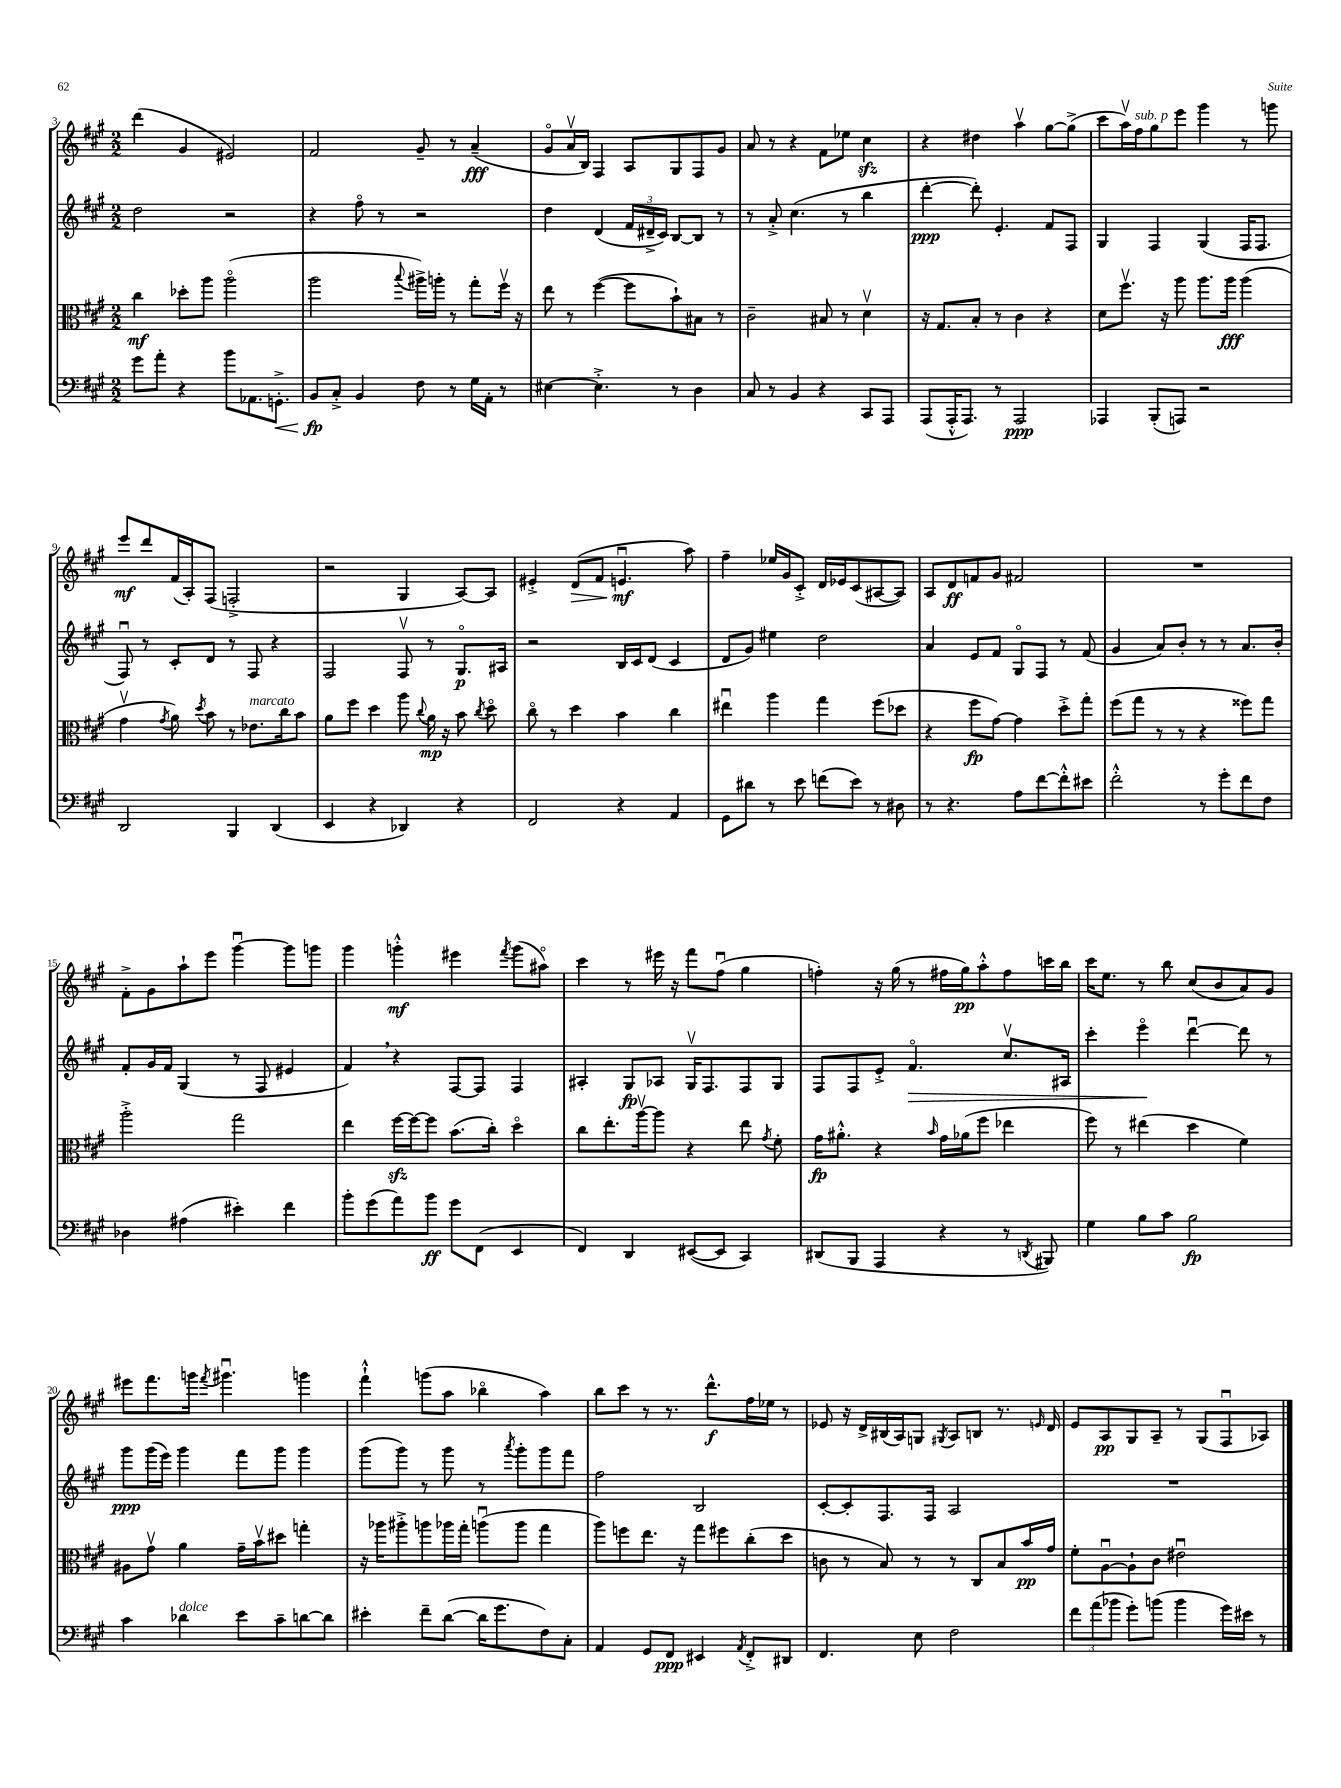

**kern	**kern	**kern	**kern
*staff4	*staff3	*staff2	*staff1
*clefF4	*clefC3	*clefG2	*clefG2
*k[f#c#g#]	*k[f#c#g#]	*k[f#c#g#]	*k[f#c#g#]
*M2/2	*M2/2	*M2/2	*M2/2
8g#\L	4cc#\	2dd\	(4ddd\
8a'\J	.	.	.
4r	8dd-'\L	.	4g#/
.	8aa\J	.	.
8b\L	(2aao\	2r	2e#/)
8.AA-\	.	.	.
8.GG'^\J	.	.	.
=	=	=	=
8BB/L	2aa\	4r	2f#/
8C#'^/J	.	.	.
4BB/	.	8ff#o\	.
.	.	8r	.
.	8qqbb/	.	.
8F#\	16aa#^\LL)	2r	8g#~/
.	16aa'\JJ	.	.
8r	8r	.	8r
16G#\LL	8gg#'\L	.	(4a~/
16AA'\JJ	.	.	.
8r	16ff#v\Jk	.	.
.	16r	.	.
=	=	=	=
[4E#\	8ee\	4dd\	8g#o/L
.	8r	.	16av/L
.	.	.	16B/JJ)
4.E#'^\]	([4ff#\	(4d/	4F#/
.	8ff#\]L	24f#/LL	8A/L
.	.	24d#~^/	.
.	.	24c#/JJ)	.
8r	8b`\)	[8B/L	8G#/
4D\	8B#\J	8B/]J	8F#/
.	8r	8r	8g#/J
=	=	=	=
8C#/	2c#~\	8r	8a/
8r	.	8a'^/	8r
4BB/	.	(4.cc#\	4r
4r	8B#/	.	8f#\L
.	8r	8r	8ee-\J
8CC#/L	4dv\	4bb\	4cc#\
8AAA/J	.	.	.
=	=	=	=
(8AAA/L	16r	[4ddd'\	4r
.	8.G#/L	.	.
16AAA'^^/K	.	.	.
8.AAA/J)	.	.	.
.	8B'/J	8ddd'\])	4dd#\
8r	8r	4.e'/	.
2AAA/	4c#\	.	4aav\
.	4r	8f#/L	[8gg#\L
.	.	8F#/J	(8gg#^\]J
=	=	=	=
4AAA-/	8d\L	4G#/	8ccc#\L
.	8.ff#v\J	.	16aav\L)
.	.	.	16ff#\J
(8BBB'/L	.	4F#/	8gg#\
.	16r	.	.
8AAA/J)	8aa\	.	8eee\J
2r	8.aa\L	(4G#/	4ggg#\
.	16aa\Jk	.	.
.	(4aa\	16F#/LK	8r
.	.	8.F#/J	.
.	.	.	8ggg\
=	=	=	=
2DD/	4g#v\	8F#u/)	8eee/L
.	.	8r	8ddd/
.	8qg#/	.	.
.	8a\)	8c#'/L	(16f#/L
.	.	.	16A'/J)
.	8qdd/	.	.
.	8b\	8d/J	(8F#/J
4BBB/	8r	8r	2F'^/
.	8.e-\L	8F#/	.
(4DD/	.	4r	.
.	16cc#\k	.	.
.	8b\J	.	.
=	=	=	=
4EE/	8a\L	2F#/	2r
.	8ff#\J	.	.
4r	4dd\	.	.
4DD-/)	8aa\	8F#v/	4G#/
.	8qqcc#/	.	.
.	16a\	8r	.
.	16r	.	.
4r	8b\	8.G#o/L	[8A/L)
.	8qcc#/	.	.
.	8ddo\	.	8A/]J
.	.	16A#/Jk	.
=	=	=	=
2FF#/	8cc#o\	2r	4e#'^/
.	8r	.	.
.	4dd\	.	(8d/L
.	.	.	8f#/J
4r	4b\	16B/LL	4.eu/
.	.	16c#/J	.
.	.	(8d/J	.
4AA/	4cc#\	4c#/	.
.	.	.	8aa\)
=	=	=	=
8GG#\L	4ee#u\	8d/L	4ff#~\
8d#\J	.	8g#/J)	.
8r	4aa\	4ee#\	16ee-/LL
.	.	.	16g#/J
8e\	.	.	8c#'^/J
(8f\L	4gg#\	2dd\	16d/LL
.	.	.	16e-/J
8e\J)	.	.	(8c#/
8r	(8ff#\L	.	[8A#/
8D#\	8dd-\J	.	8A#/]J)
=	=	=	=
8r	4r	4a/	8A/L
4.r	.	.	8d/
.	8ff#\L	8e/L	8f/
.	[8g#\J)	8f#/J	8g#/J
8A\L	4g#\]	8G#o/L	2f#/
[8f#\	.	8F#/J	.
8f#'^^\]	8dd'^\L	8r	.
8e#\J	8gg#'\J	(8f#/	.
=	=	=	=
2f#'^^\	(8ff#\L	4g#/	1r
.	8gg#\J	.	.
.	8r	8a/L)	.
.	8r	8b'/J	.
8r	4r	8r	.
8g#'\L	.	8r	.
8f#\	8ff##\L)	8.a/L	.
8F#\J	8gg#\J	.	.
.	.	16b'/Jk	.
=	=	=	=
4D-\	2aa'^\	8f#'/L	8f#'^\L
.	.	16g#/L	8g#\
.	.	16f#/JJ	.
(4A#\	.	(4G#/	8aa`\
.	.	.	8eee\J
4e#'\)	2gg#\	8r	[4ggg#u\
.	.	8F#/	.
4f#\	.	4e#/	8ggg#\]L
.	.	.	8ggg\J
=	=	=	=
8b'\L	4ee\	4f#/)	4ggg#\
(8g#\	.	.	.
8a\)	[16ff#\LL	4r	4ggg'^^\
.	16ff#\_J	.	.
8b\J	8ff#\]J	.	.
8g#\L	(8.b\L	[8F#/L	4eee#\
(8FF#\J	.	8F#/]J	.
.	16cc#'\Jk)	.	.
.	.	.	8qfff#/
4EE/	4ddo\	4F#/	(8ggg\L
.	.	.	8aa#o\J)
=	=	=	=
4FF#/)	8cc#\L	4A#'/	4ccc#\
.	8.ee'\	.	.
4DD/	.	8G#/L	8r
.	[16aav\k	.	.
.	8aa\]J	8A-/J	16eee#\
.	.	.	16r
([8EE#/L	4r	16G#v/LK	8fff#\L
.	.	8.F#/	.
8EE#/]J	.	.	(8ff#u\J
4CC#/)	8ee\	8F#/	4gg#\
.	8qg#/	.	.
.	8f#'\	8G#/J	.
=	=	=	=
(8DD#/L	16g#\LK	8F#/L	4ff'\)
.	8.a#'^^\J	.	.
8BBB/J	.	8F#/	.
4AAA/	4r	8e'^/J	16r
.	.	.	(16gg#\
.	.	4.f#o/	8r
.	16qqb/	.	.
4r	16g#\LL	.	16ff#\LL
.	(16a-\J	.	16gg#\J)
.	8ff#\J	.	8aa'^^\
8r	4ee-\	8.cc#v/L	8ff#\
8qDD/	.	.	.
8BBB#/)	.	.	16ccc\L
.	.	16A#/Jk	16bb\JJ
=	=	=	=
4G#\	8ff#\)	4ccc#'\	16ccc#\LK
.	.	.	8.ee\J
.	8r	.	.
8B\L	(4ee#\	4eeeo\	8r
8c#\J	.	.	8bb\
2B\	4dd\	[4dddu\	(8cc#/L
.	.	.	8b/
.	4f#\)	8ddd\]	8a/)
.	.	8r	8g#/J
=	=	=	=
4c#\	8A#\L	8ggg#\L	8eee#\L
.	8g#v\J	(16ggg#\L	8.fff#\
.	.	16eee\JJ)	.
4d-\	4a\	4ggg#\	.
.	.	.	16ggg\Jk
.	.	.	8qfff#/
.	.	.	4.ggg#u\
8e\L	16g#~\LL	8fff#\L	.
.	16bv\J	.	.
8c#~\	8dd#\J	8ggg#\J	.
[8d\	4gg'\	4ggg#\	4ggg\
8d\]J	.	.	.
=	=	=	=
4e#'\	16r	(8ggg#\L	4fff#`^^\
.	16aa-\LK	.	.
.	8aa#'^\	8ggg#\J)	.
8f#~\L	8aa\	8r	(8ggg\L
([8d\J	16aa-\L	8ggg#\	8aa\J
.	16gg#'\JJ	.	.
16d\]LK	(8aau\L	8r	4bb-o\
8.g#\	.	.	.
.	.	8qaaa/	.
.	8aa\J	8ggg#'\L	.
8F#\)	4gg#\	8ggg#\	4aa\)
8C#'\J	.	8fff#\J	.
=	=	=	=
4AA/	8aa\L)	2ff#\	8bb\L
.	8ff\	.	8ccc#\J
8GG#/L	8.ee\J	.	8r
8FF#/J	.	.	8.r
.	16r	.	.
4EE#/	8gg#\L	2B/	.
.	.	.	8.ddd^^\L
.	8ff#\	.	.
8qAA/	.	.	.
8FF#'^/L	(8cc#'\	.	16ff#\L
.	.	.	16ee-\JJ
8DD#/J	8dd\J	.	8r
=	=	=	=
4.FF#/	8c\	[8c#'/L	8e-/
.	8r	8c#'/]	16r
.	.	.	16d^/LL
.	8B/)	8.F#/	(16B#/
.	.	.	16A/J)
8E\	8r	.	8G/J
.	.	16F#/Jk	.
.	.	.	8qG#/
2F#\	8r	2A/	8A/L
.	8C#/L	.	8B/J
.	8B/	.	8.r
.	16b/L	.	.
.	.	.	16qqe/
.	16g#/JJ	.	16d/
=	=	=	=
12f#\L	8f#'\L	1r	8e/L
(12a\	.	.	.
.	[8Au\	.	8A/
12b-\J	.	.	.
8g#'\L)	8A`\]	.	8G#/
(8b\J	8c#\J	.	8A~/J
4b\	2e#u\	.	8r
.	.	.	(8G#/L
16g#\LL)	.	.	8F#u/
16e#\JJ	.	.	.
8r	.	.	8A-/J)
==	==	==	==
*-	*-	*-	*-
